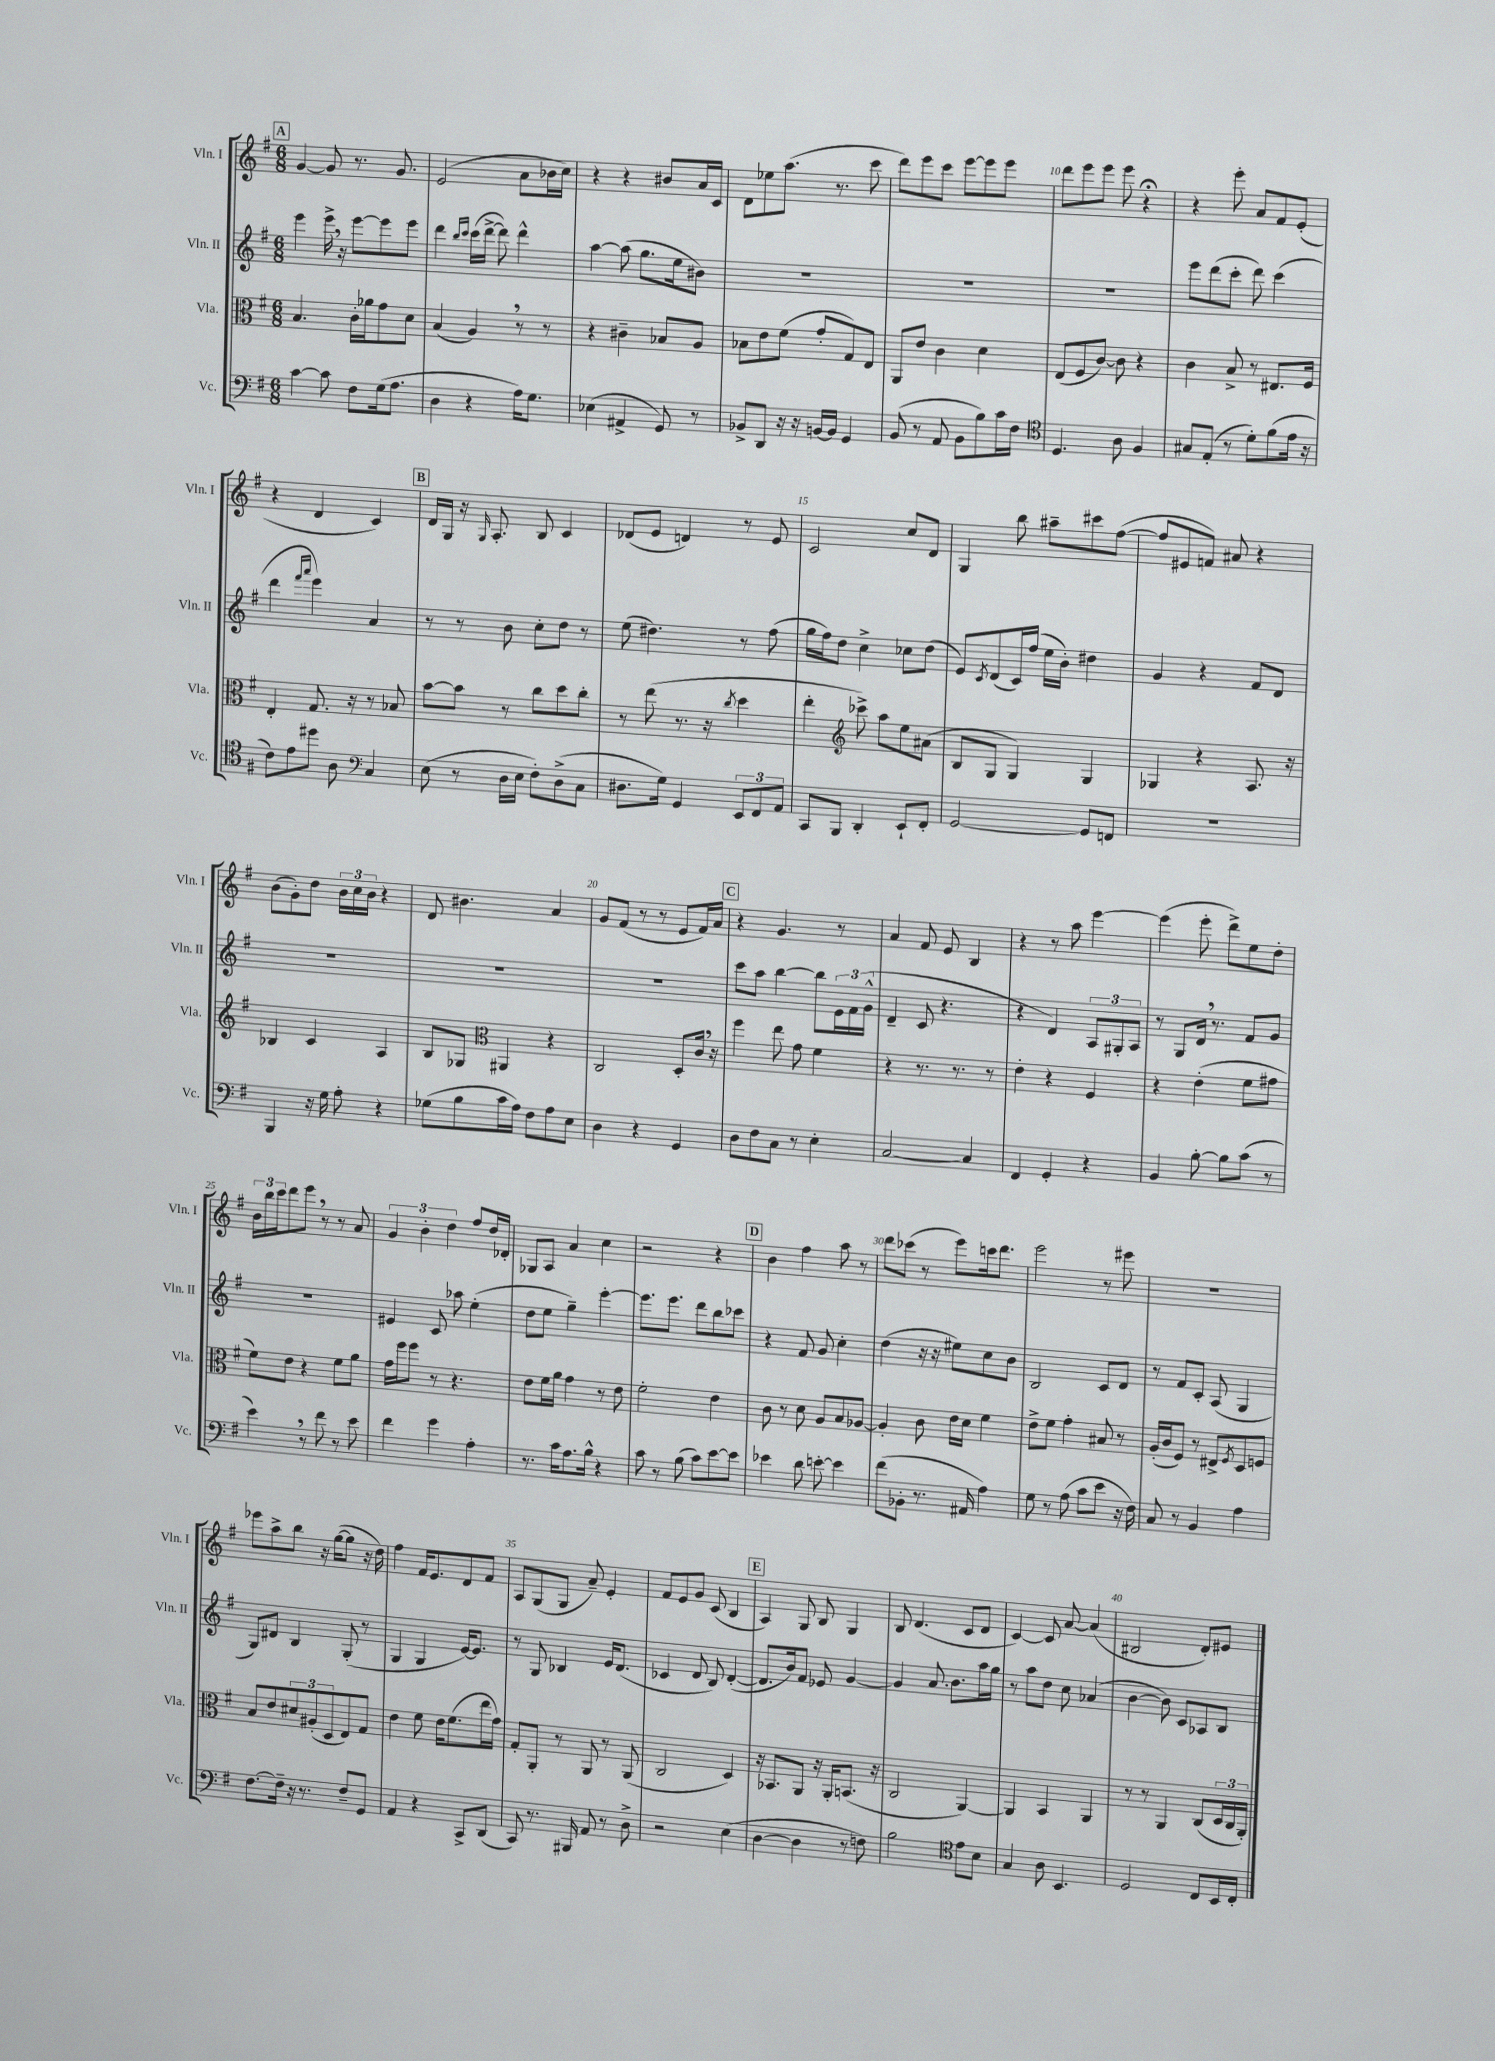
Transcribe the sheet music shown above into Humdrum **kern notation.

**kern	**kern	**kern	**kern
*staff4	*staff3	*staff2	*staff1
*clefF4	*clefC3	*clefG2	*clefG2
*k[f#]	*k[f#]	*k[f#]	*k[f#]
*M6/8	*M6/8	*M6/8	*M6/8
[4c	4.B	4eee	[4g
8c]	.	16eee^	8g]
.	.	16r	.
8F#	16c'	[8eee	8.r
.	16a-	.	.
(16G	8g	8eee]	.
8.A	.	.	8.g
.	8d	8eee	.
=	=	=	=
4D	(4B	4ddd	(2e
.	.	16qqbb	.
.	.	16qqccc	.
4r	4A)	(16ccc	.
.	.	[16ddd^	.
.	.	8ddd])	.
16A)	8r	4ddd^^	8a
8.G	.	.	.
.	8r	.	16b-
.	.	.	16cc)
=	=	=	=
(4E-	4r	[4aa	4r
4AA#^	4c#~	(8aa]	4r
.	.	8.gg	.
8GG)	8B-	.	8b#
.	.	16ee	.
8r	8A	8b#)	16a
.	.	.	16c
=	=	=	=
8BB-^	8B-	2.r	8d
8DD	8e	.	8ee-
16r	(8f#	.	(8.aa
16r	.	.	.
[16BB	8g'	.	.
16BB]	.	.	8.r
4GG	8G)	.	.
.	8E	.	8ccc
=	=	=	=
(8BB	8AA	2.r	8ddd)
8r	8e	.	8eee
8AA	4c	.	8ccc
8BB	.	.	[8eee
8B)	4d	.	8eee]
16c	.	.	8eee
16F#	.	.	.
=	=	=	=
*clefC4	*	*	*
4.D	(8E	2.r	8ddd
.	8F#	.	8eee
.	[8c)	.	8eee
8A	8c]	.	8eee
4F#	4r	.	4r;
=	=	=	=
8G#	4c	8eee	4r
(8E'	.	(8ddd	.
8r	8B^	8ccc'	8eee'
8d')	8r	8ddd)	8a
(8f#	8.E#	(4ccc	8f#
16e	.	.	(8e'
16r	16F#	.	.
=	=	=	=
8c)	4E'	4ddd	4r
8e	.	.	.
.	.	16qqfff#	.
.	.	16qqaaa	.
8dd#	8.G	4eee)	4d
8A	.	.	.
.	16r	.	.
*clefF4	*	*	*
4C	8r	4a	4c)
.	8B-	.	.
=	=	=	=
(8E	[8b	8r	16d
.	.	.	16G
8r	8b]	8r	16r
.	.	.	16qqG
.	.	.	8.A'
16D	8r	8b	.
16E	.	.	.
8F#')	8cc	8cc'	8B
(8D^	8dd	8dd	4c
8C	8cc'	8r	.
=	=	=	=
8.D#	8r	(8ee	(8d-
.	(8ee	4.dd#)	8e
16G)	.	.	.
4GG	8.r	.	4d)
.	16r	.	.
.	8qcc	.	.
12EE	4dd	8r	8r
12FF#	.	.	.
.	.	(8ff#	8e
12AA	.	.	.
=	=	=	=
8CC	4ee'	16gg	2c
.	.	16ff#)	.
8BBB	.	8dd	.
*	*clefG2	*	*
4DD'	8ccc-^)	4cc^	.
.	8aa	.	.
8EE`	8ee	8cc-	8cc
8FF#'	(8a#	(8dd	8d
=	=	=	=
[2GG	8B	8e)	4G
.	.	8qc	.
.	8G	(8d	.
.	4G)	16c)	8bb
.	.	(16ff#	.
.	.	16ee	8aa#~
.	.	16b')	.
8GG]	4G	4dd#	8ccc#
8FF	.	.	([8ff#
=	=	=	=
2.r	4G-	4g	8ff#]
.	.	.	8e#
.	4r	4r	8f)
.	.	.	8a#
.	8.A	8f#	4r
.	.	8d	.
.	16r	.	.
=	=	=	=
4BBB	4B-	2.r	(8b
.	.	.	8g')
16r	4c	.	8dd
16G	.	.	.
8A'	.	.	24b
.	.	.	24cc
.	.	.	24b
4r	4A	.	4r
=	=	=	=
(8G-	8B	2.r	8d
8B	8G-	.	4.b#
*	*clefC3	*	*
16c	4AA#	.	.
16A)	.	.	.
8F#	.	.	.
8A	4r	.	4a
8E	.	.	.
=	=	=	=
4D	2C	2.r	8g
.	.	.	(8f#
4r	.	.	8r
.	.	.	8r
4GG	8D'	.	8e
.	16c	.	16f#)
.	16r	.	16a
=	=	=	=
8D	4ff#	8ccc	4r
8F#	.	8aa	.
8C	8ee	[4bb	4.g
8r	8g	.	.
4E'	4f#	8bb]	.
.	.	24e	8r
.	.	24f#	.
.	.	(24g^^	.
=	=	=	=
[2C	4r	4d~	4a
.	8.r	8c	8f#
.	.	4.r	8e
.	8.r	.	.
4C]	.	.	4B
.	8r	.	.
=	=	=	=
4FF#	4e'	4r	4r
4GG'	4r	4d)	8r
.	.	.	8aa
4r	4F#	12A	[4eee
.	.	12G#'	.
.	.	12A	.
=	=	=	=
4BB	4r	8r	(4eee]
.	.	8G	.
[8B'	(4e'	16d	8eee'
.	.	8.r	.
8B]	.	.	8ddd^)
(8c	8f#	8f#	8ee
8r	8g#	8g	8dd'
=	=	=	=
4e)	8f#)	2.r	24b
.	.	.	24bb
.	.	.	24ccc
.	8e	.	8ddd
8r	4r	.	8eee
8f#	.	.	8r
8r	8f#	.	8r
8e	8a	.	8a
=	=	=	=
4f#	16g	4e#	6g
.	16ff#	.	.
.	8ff#	.	.
.	.	.	6b'
4g	8r	8c	.
.	.	.	6dd
.	4.r	8aa-	.
4A'	.	(4ee'	8ff#
.	.	.	16dd
.	.	.	16d-'
=	=	=	=
8.r	8e	8dd	8G-
.	16f#	8ee	8A
16c	16a	.	.
8.A	4g	4gg~)	4a
16B^^	.	.	.
4r	8r	[4eee'	4cc
.	8e	.	.
=	=	=	=
8c	2f#'	8.eee]	2r
8r	.	.	.
.	.	8.eee	.
(8B	.	.	.
8c)	.	8ddd	.
[8e	4e	8bb	4r
8e]	.	8ccc-	.
=	=	=	=
4e-	8c	4r	4b
.	8r	.	.
8d	8d	8f#	4ff#
[8e'	8A	8g	.
4e]	8B	4cc'	8aa
.	[8A-	.	8r
=	=	=	=
(8f#	4A-']	(4dd	8ddd
8BB-'	.	.	(8ccc-
8.r	8c	16r	8r
.	.	16r	.
.	16e	8ee#)	8eee)
16AA#	16d	.	.
4A)	4f#	8cc	16ccc
.	.	.	8.ddd
.	.	8b	.
=	=	=	=
8G	8e^	2B	2eee
8r	8f#	.	.
(8A	4g'	.	.
8c	.	.	.
8e	8B#	8c	8r
16r	8r	8d	8eee#
16F#)	.	.	.
=	=	=	=
8C	(16A'	8r	2.r
.	16c	.	.
8r	8F#)	8f#	.
4BB	8r	8c'	.
.	8E#^	(8A	.
.	8qF#	.	.
4A	8D	4G	.
.	8F	.	.
=	=	=	=
[8.F#	8B	8G)	8eee-
.	8e	8d#	8aa^
16F#~]	.	.	.
16r	12d#	4B	8bb
8.r	.	.	.
.	(12A#'	.	.
.	.	.	16r
.	12D	.	.
.	.	.	([16gg
8F#~	8E)	(8G'	8gg]
8GG	8G	8r	16r
.	.	.	16dd)
=	=	=	=
4AA	4e	4G	4ff#
4r	8f#	4G	16f#
.	.	.	8.e
.	16e	.	.
.	(8.f#	.	.
8CC^	.	[16e)	8d
.	.	8.e]	.
(8DD	16ee	.	8f#
.	16g)	.	.
=	=	=	=
8CC)	8G'	8r	8A
8.r	8AA'	8G	(8G
.	8r	4B-	8G
16BBB#	.	.	.
8AA	8AA	.	8a~)
8r	8r	16e	4e'
.	.	(8.d	.
8D^	(8AA	.	.
=	=	=	=
2r	2C	4c-	8f#
.	.	.	8e
.	.	8d	8g
.	.	8B)	(8c
(4E	4D)	([4d'	4B
=	=	=	=
[4D	16r	8.d]	4A)
.	8.BB-	.	.
.	.	16b)	.
4D]	8AA	8f#	8G
.	16r	8e-	8B
.	16AA'	.	.
8r	(8.BB	[4g	4G
8F)	.	.	.
.	16r	.	.
=	=	=	=
2B	2C	4g]	8B
.	.	.	(4.d
.	.	8.a	.
.	.	8.b	.
*clefC4	*	*	*
8e	[4AA)	.	8c
8B	.	16aa	8d
.	.	16gg	.
=	=	=	=
4G	4AA]	8r	[4c)
.	.	8aa	.
8A	4BB	8dd	8c]
4.BB	.	8cc	[8a
.	4AA	(4a-	(4a]
=	=	=	=
2D	8r	[4b	2B#
.	8r	.	.
.	4AA	8b])	.
.	.	8c	.
8C	(8C	8A-	8d')
16BB	24D	8B	8e#
.	24C	.	.
16C'	.	.	.
.	24AA')	.	.
==	==	==	==
*-	*-	*-	*-
